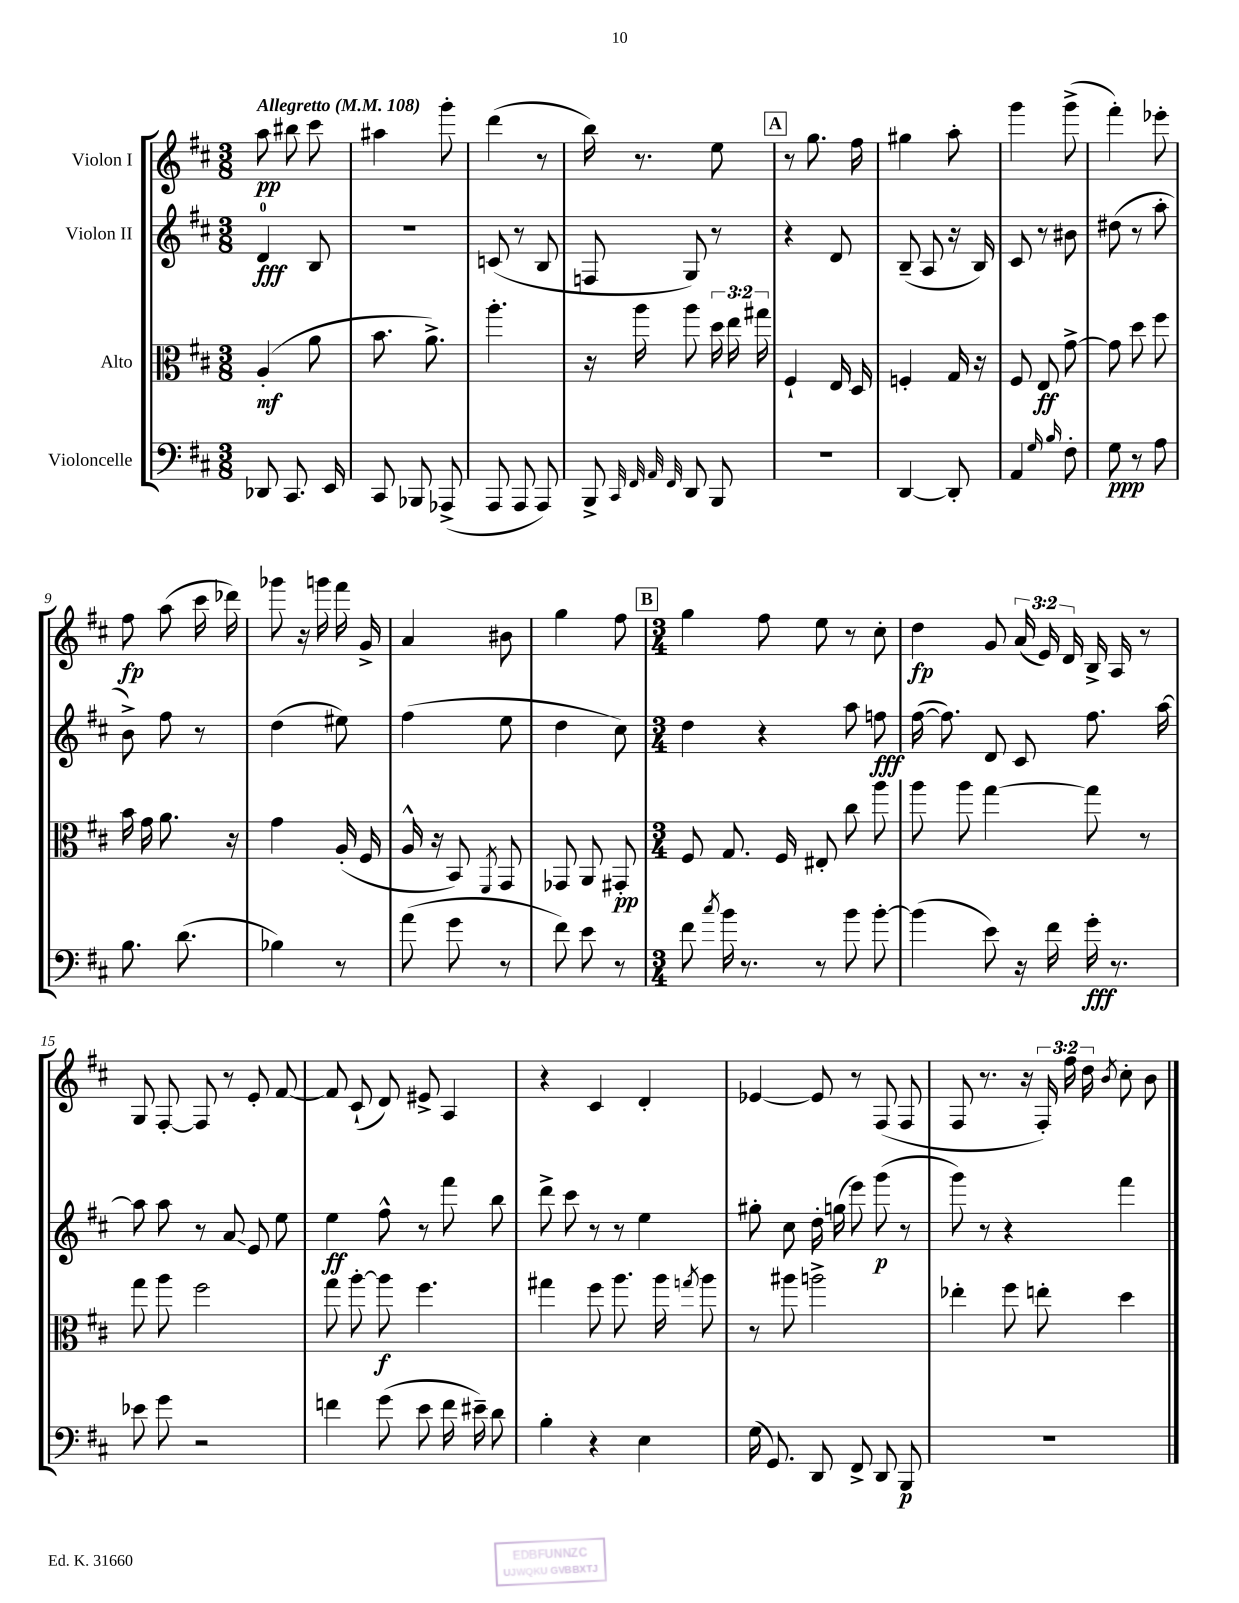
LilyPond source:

<<
\new StaffGroup <<
\new Staff = "s0" \with { instrumentName = "Violon I" } {
    \clef treble \key d \major \numericTimeSignature \time 3/8 \override Staff.TupletNumber.text = #tuplet-number::calc-fraction-text \tempo "Allegretto" 4 = 108
    \autoBeamOff a''8\pp bis''8 cis'''8 |
    ais''4 g'''8-. |
    d'''4( r8 |
    b''16) r8. e''8 |
    \mark \markup { \box "A" } r8 g''8. fis''16 |
    gis''4 a''8-. |
    g'''4 g'''8->( |
    fis'''4-.) ees'''8-. |
    fis''8\fp a''8( cis'''16 des'''16) |
    ges'''8 r16 g'''16 fis'''16 g'16-> |
    a'4 bis'8 |
    g''4 fis''8 |
    \mark \markup { \box "B" } \numericTimeSignature \time 3/4 g''4 fis''8 e''8 r8 cis''8-. |
    d''4\fp g'8 \tuplet 3/2 { a'16( e'16) d'16 } b16-> a16 r8 |
    g8 fis8~-. fis8 r8 e'8-. fis'8~ |
    fis'8 cis'8-!( d'8) eis'8-> a4 |
    r4 cis'4 d'4-. |
    ees'4~ ees'8 r8 fis8( fis8 |
    fis8 r8. r16 \tuplet 3/2 { fis16-.) fis''16 d''16 } \acciaccatura { b'8 } cis''8-. b'8 \bar "|." |
}
\new Staff = "s1" \with { instrumentName = "Violon II" } {
    \clef treble \key d \major \numericTimeSignature \time 3/8
    \autoBeamOff d'4-0\fff b8 |
    R4. |
    c'8( r8 b8 |
    f8 g8) r8 |
    \mark \markup { \box "A" } r4 d'8 |
    b8--( a8 r16 b16) |
    cis'8 r8 bis'8 |
    dis''8( r8 a''8-. |
    b'8->) fis''8 r8 |
    d''4( eis''8) |
    fis''4( e''8 |
    d''4 cis''8) |
    \mark \markup { \box "B" } \numericTimeSignature \time 3/4 d''4 r4 a''8 f''8\fff |
    fis''16~( fis''8.) d'8 cis'8 fis''8. a''16~ |
    a''8 a''8 r8 a'8\glissando e'8 e''8 |
    e''4\ff fis''8-^ r8 fis'''8 b''8 |
    d'''8-> cis'''8 r8 r8 e''4 |
    gis''8-. cis''8 d''16-. g''16( e'''8) g'''8\p( r8 |
    g'''8) r8 r4 fis'''4 \bar "|." |
}
\new Staff = "s2" \with { instrumentName = "Alto" } {
    \clef alto \key d \major \numericTimeSignature \time 3/8 \override Staff.TupletNumber.text = #tuplet-number::calc-fraction-text
    \autoBeamOff a4-.\mf( a'8 |
    b'8. a'8.->) |
    a''4.-. |
    r16 a''16 a''8 \tuplet 3/2 { d''16 e''16 gis''16 } |
    \mark \markup { \box "A" } fis4-! e16 d16 |
    f4-. g16 r16 |
    fis8 e8\ff g'8~-> |
    g'8 d''8 fis''8 |
    b'16 g'16 a'8. r16 |
    g'4 a16-.( fis16 |
    a16-^ r16 b,8) \acciaccatura { fis,8 } g,8 |
    ges,8 a,8 gis,8-.\pp |
    \mark \markup { \box "B" } \numericTimeSignature \time 3/4 fis8 g8. fis16 eis8-. cis''8 a''8 |
    a''8 a''8 g''4~ g''8 r8 |
    g''8 a''8 fis''2 |
    g''8 a''8~-. a''8\f fis''4. |
    gis''4 fis''8 a''8. a''16 \acciaccatura { g''8 } a''8 |
    r8 ais''8 a''2-> |
    ees''4-. fis''8 e''8-. d''4 \bar "|." |
}
\new Staff = "s3" \with { instrumentName = "Violoncelle" } {
    \clef bass \key d \major \numericTimeSignature \time 3/8
    \autoBeamOff des,8 cis,8. e,16 |
    cis,8 bes,,8 aes,,8->( |
    a,,8 a,,8 a,,8) |
    b,,8-> \grace { cis,32 fis,32 a,32 fis,32 } d,8 b,,8 |
    \mark \markup { \box "A" } R4. |
    d,4~ d,8-. |
    a,4 \grace { g16 b16 } fis8-. |
    g8\ppp r8 a8 |
    b8. d'8.( |
    bes4) r8 |
    a'8( g'8 r8 |
    fis'8) e'8 r8 |
    \mark \markup { \box "B" } \numericTimeSignature \time 3/4 fis'8 \acciaccatura { cis''8 } b'16 r8. r8 b'8 b'8~-. |
    b'4( e'8) r16 fis'16 g'16-.\fff r8. |
    ees'8 g'8 r2 |
    f'4 g'8( e'8 f'16 eis'16--) d'8 |
    b4-. r4 e4 |
    g16( g,8.) d,8 fis,8-> d,8 b,,8\p |
    R2. \bar "|." |
}
>>
>>
